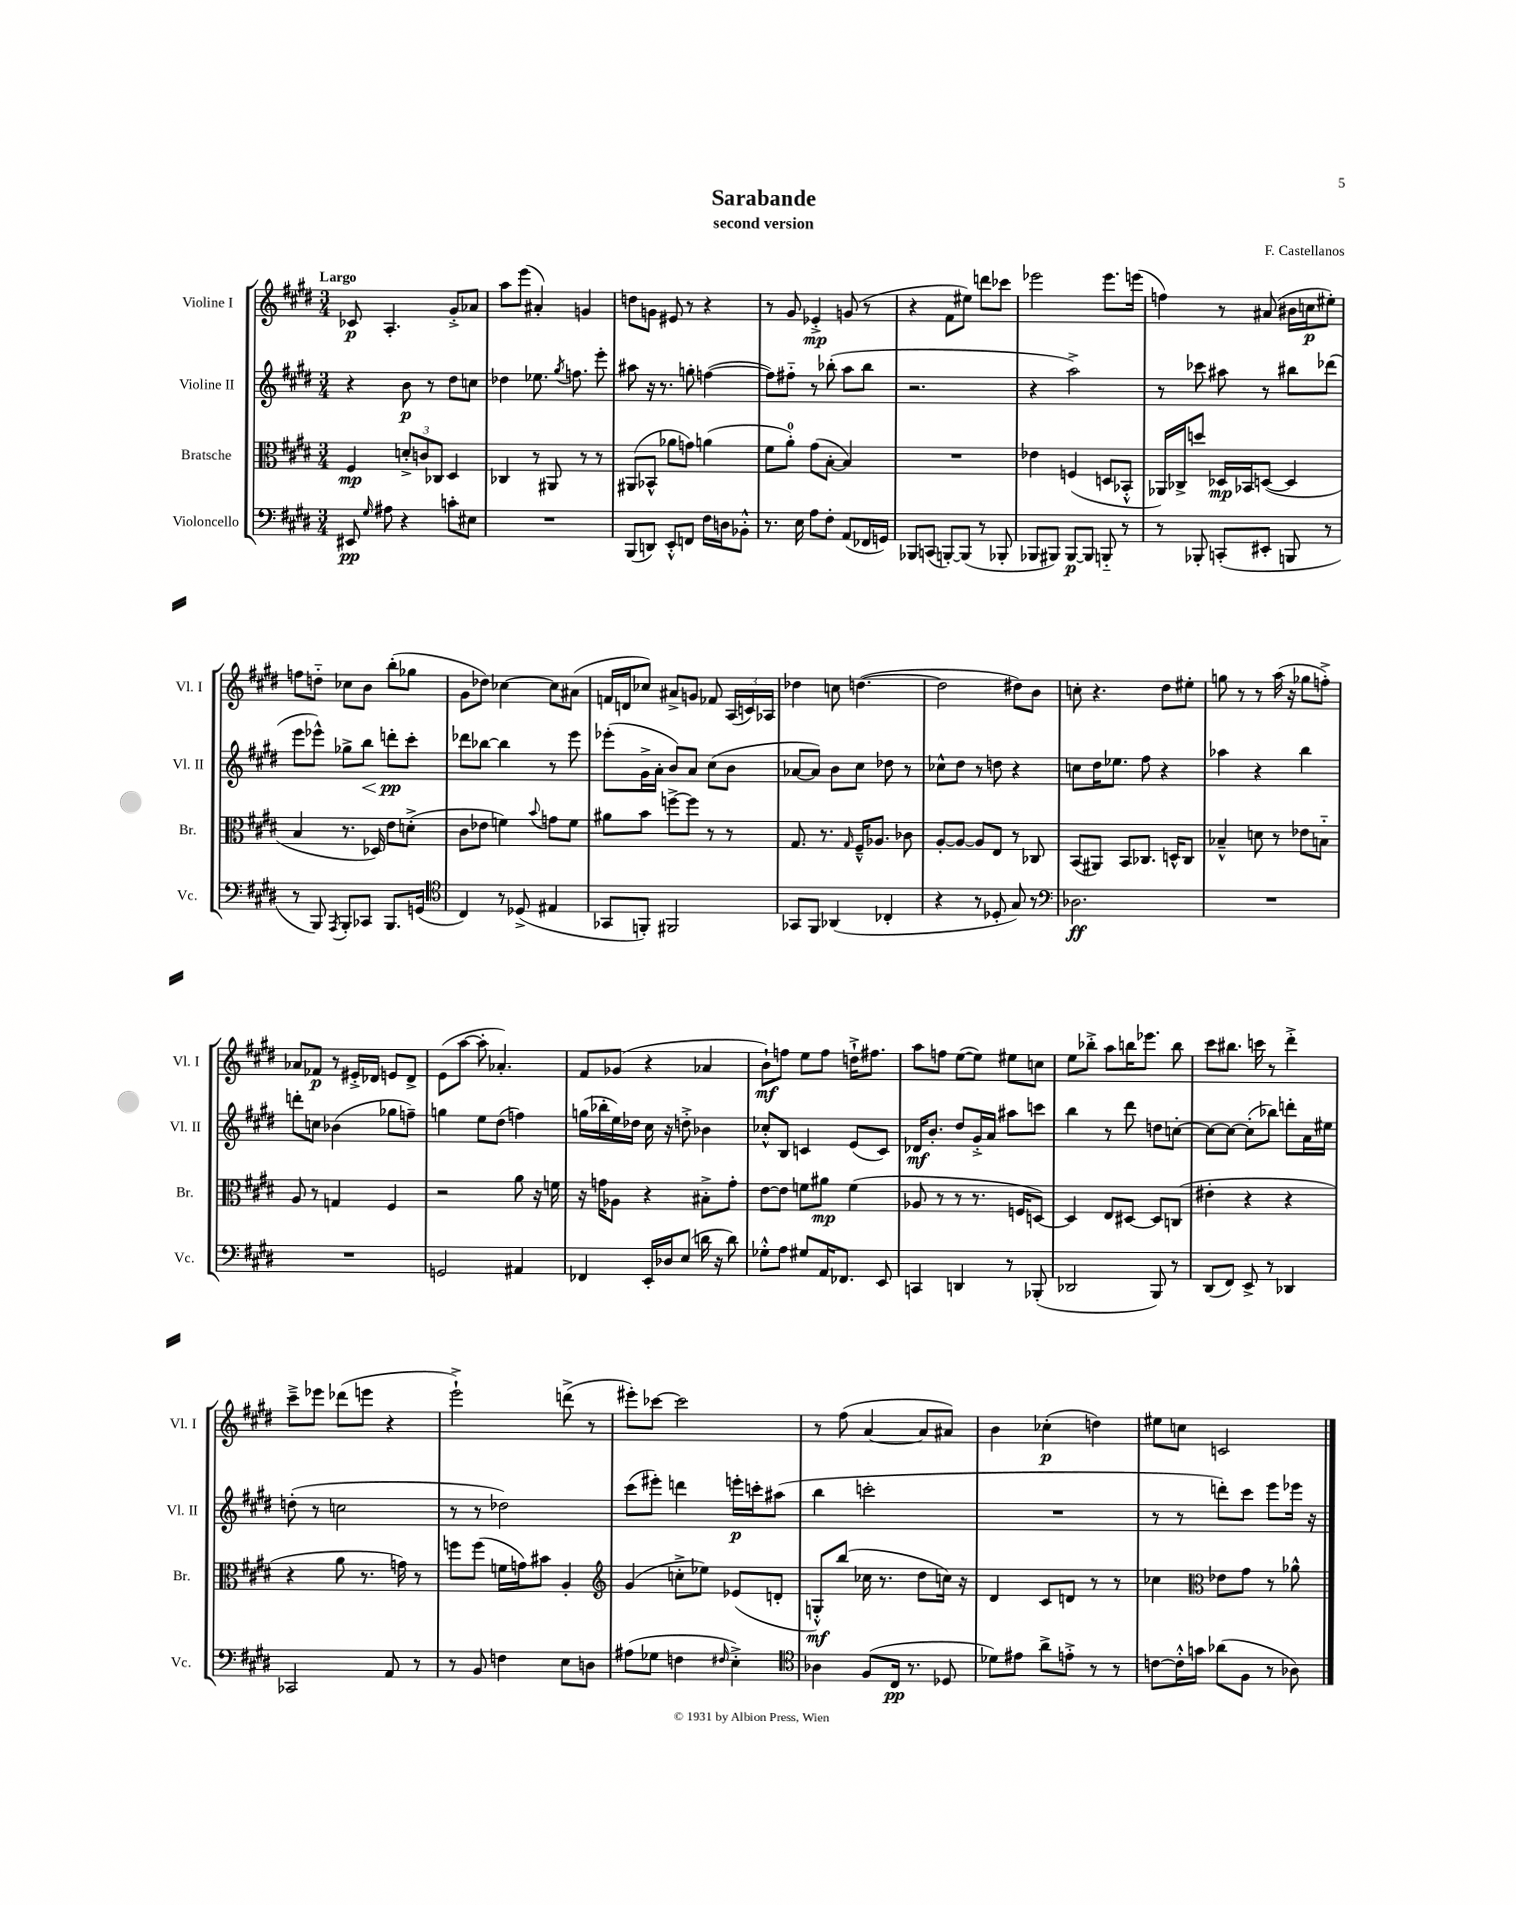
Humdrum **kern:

**kern	**dynam	**kern	**dynam	**kern	**dynam	**kern	**dynam
*part4	*part4	*part3	*part3	*part2	*part2	*part1	*part1
*staff4	*staff4	*staff3	*staff3	*staff2	*staff2	*staff1	*staff1
*I"Violoncello	*	*I"Bratsche	*	*I"Violine II	*	*I"Violine I	*
*I'Vc.	*	*I'Br.	*	*I'Vl. II	*	*I'Vl. I	*
*clefF4	*	*clefC3	*	*clefG2	*	*clefG2	*
*k[f#c#g#d#]	*	*k[f#c#g#d#]	*	*k[f#c#g#d#]	*	*k[f#c#g#d#]	*
*M3/4	*	*M3/4	*	*M3/4	*	*M3/4	*
=1	=1	=1	=1	=1	=1	=1	=1
!	!	!	!	!	!	!LO:TX:a:B:t=Largo	!
8EE#X/	pp	4F#/	mp	4r	.	8c-X/	p
16qqG#/	.	.	.	.	.	.	.
8A#X\	.	.	.	.	.	4.A'/	.
4r	.	12dn'^/L	.	8b\	p	.	.
.	.	12cn/	.	.	.	.	.
.	.	.	.	8r	.	.	.
.	.	12C-X/J	.	.	.	.	.
8cn'\L	.	4D#/	.	8dd#\L	.	8g#'^/L	.
8E#X\J	.	.	.	8ccn\J	.	8a-X/J	.
=2	=2	=2	=2	=2	=2	=2	=2
2.r	.	4C-X/	.	4dd-X\	.	8aa\L	.
.	.	.	.	.	.	(8eee\J	.
.	.	8r	.	8.ee-X\	.	4a#X'/)	.
.	.	8AA#X/	.	.	.	.	.
.	.	.	.	8qgg#/	.	.	.
.	.	.	.	8.ffn\	.	.	.
.	.	8r	.	.	.	4gn/	.
.	.	8r	.	8eee'\	.	.	.
=3	=3	=3	=3	=3	=3	=3	=3
(8BBB/L	.	(8AA#X/L	.	8aa#X\	.	8ddn\L	.
8DDn/J)	.	8BB-X^^/J	.	16r	.	8gn\J	.
.	.	.	.	8.r	.	.	.
8EE'^^/L	.	8a-X\L	.	.	.	8e#X/	.
8FFn/J	.	8gn\J)	.	8ggn'\	.	8r	.
16F#\LL	.	(4an\	.	([4ffn\	.	4r	.
16Dn\J	.	.	.	.	.	.	.
8BB-X'^^\J	.	.	.	.	.	.	.
=4	=4	=4	=4	=4	=4	=4	=4
8.r	.	8f#\L	.	8ff\L])	.	8r	.
.	.	8a'\J)	.	8ff#X\J	.	8g#/	.
16E\	.	.	.	.	.	.	.
8A\L	.	(8g#\L	.	8r	.	4e-X'^/	mp
8F#'\J	.	[8B'\J	.	(8bb-X'\	.	.	.
(8AA/L	.	4B/])	.	8aa\L	.	(8gn/	.
16FF-X/L	.	.	.	8bb-\J	.	8r	.
16GGn/JJ)	.	.	.	.	.	.	.
=5	=5	=5	=5	=5	=5	=5	=5
8BBB-X/L	.	2.r	.	2.r	.	4r	.
(8CCn/J	.	.	.	.	.	.	.
[8BBBn'/L)	.	.	.	.	.	8f#\L	.
(8BBB/J]	.	.	.	.	.	8ee#X\J)	.
8r	.	.	.	.	.	8dddn\L	.
8BBB-X'/	.	.	.	.	.	8ccc-X\J	.
=6	=6	=6	=6	=6	=6	=6	=6
8BBB-X/L	.	4e-X\	.	4r	.	2eee-X\	.
8BBB#X/J)	.	.	.	.	.	.	.
[8BBB#/L	p	(4Fn/	.	2aa^\)	.	.	.
8BBB#/J]	.	.	.	.	.	.	.
8BBBn/	.	8Dn/L	.	.	.	8.eee-\L	.
8r	.	8BB-X'^^/J	.	.	.	.	.
.	.	.	.	.	.	(16eeen\Jk	.
=7	=7	=7	=7	=7	=7	=7	=7
8r	.	16AA-X/LL)	.	8r	.	4ffn\)	.
.	.	16C-X^/J	.	.	.	.	.
8BBB-X'/	.	8ddn/J	.	8ccc-X\	.	.	.
(8CCn'/L	.	16D-X/LL	mp	8aa#X\	.	8r	.
.	.	16BB-X/J	.	.	.	.	.
8EE#X'/J	.	([8Dn/J	.	8r	.	(8a#X/	.
8BBBn/	.	4D/]	.	8bb#X\L	.	16b#X\LL	.
.	.	.	.	.	.	16ccn\J	p
8r	.	.	.	(8ddd-X\J	.	8ee#X'\J)	.
!!LO:LB:g=z
=8	=8	=8	=8	=8	=8	=8	=8
8r	.	4B/	.	8eee\L	.	8ffn\L	.
8BBB/)	.	.	.	8eee-X^^\J)	.	8ddn\J	.
8qAAA/	.	.	.	.	.	.	.
8BBB'/L	.	8.r	.	8gg-X^\L	.	8cc-X\L	.
!	!	!	!	!	!LO:HP:b	!	!
8CC-X/J	.	.	.	8bb\J	<	8b\J	.
.	.	16D-X/)	.	.	.	.	.
8.BBB/L	.	8e\L	.	8dddn'\L	pp	(8bb'\L	.
.	.	(8dn'^\J	.	8ccc#'\J	[	8gg-X\J	.
(16GGn/Jk	.	.	.	.	.	.	.
=9	=9	=9	=9	=9	=9	=9	=9
*clefC4	*	*	*	*	*	*	*
4C#/)	.	8c#\L	.	8ddd-X\L	.	8g#\L	.
.	.	8e-X\J	.	[8bb-X\J	.	8dd-X\J)	.
8r	.	4fn\)	.	4bb-\]	.	[4cc-X\	.
(8D-X^/	.	.	.	.	.	.	.
.	.	8qqb/	.	.	.	.	.
4E#X/	.	8gn\L	.	8r	.	8cc-\L]	.
.	.	8f\J	.	8eee\	.	(8a#X\J	.
=10	=10	=10	=10	=10	=10	=10	=10
8GG-X/L	.	8a#X\L	.	(8eee-X'\L	.	16fn/LL	.
.	.	.	.	.	.	16dn/J	.
8FFn'/J)	.	8b\J	.	16g#^\L	.	8cc-X/J)	.
.	.	.	.	16a'\JJ	.	.	.
2FF#X/	.	[8ffn^\L	.	8b/L)	.	8a#X^/L	.
.	.	8ff\J]	.	8a/J	.	8gn/J	.
.	.	8r	.	(8cc#\L	.	8f-X/	.
.	.	8r	.	8b\J	.	(24A/LL	.
.	.	.	.	.	.	24cn/)	.
.	.	.	.	.	.	24A-X/JJ	.
=11	=11	=11	=11	=11	=11	=11	=11
8GG-X/L	.	8.G#/	.	[8a-X/L	.	4dd-X\	.
8FF#/J	.	.	.	8a-/J])	.	.	.
.	.	8.r	.	.	.	.	.
(4AA-X/	.	.	.	8b\L	.	8ccn\	.
.	.	16qqG#/	.	.	.	.	.
.	.	16F#~^^/KL	.	8cc#\J	.	([4.ddn\	.
.	.	8.A-X/J	.	.	.	.	.
4C-X'/	.	.	.	8dd-X\	.	.	.
.	.	8c-X\	.	8r	.	.	.
=12	=12	=12	=12	=12	=12	=12	=12
4r	.	[8A'/L	.	8cc-X^^\L	.	2dd\]	.
.	.	8A/J_	.	8dd#\J	.	.	.
8r	.	8A/L]	.	8r	.	.	.
8D-X'/	.	8E/J	.	8ddn\	.	.	.
8G#/)	.	8r	.	4r	.	8dd#X\L)	.
8r	.	8C-X/	.	.	.	8b\J	.
=13	=13	=13	=13	=13	=13	=13	=13
*clefF4	*	*	*	*	*	*	*
2.D-X\	ff	(8BB/L	.	8ccn\L	.	8ccn'\	.
.	.	8AA#X/J)	.	16dd#\K	.	4.r	.
.	.	.	.	8.ee-X\J	.	.	.
.	.	8BB/L	.	.	.	.	.
.	.	8.C-X/J	.	8ff#\	.	.	.
.	.	.	.	4r	.	8dd#\L	.
.	.	16Dn^^/KL	.	.	.	.	.
.	.	8C-/J	.	.	.	8ee#X'\J	.
=14	=14	=14	=14	=14	=14	=14	=14
2.r	.	4B-X~^^/	.	4aa-X\	.	8ggn\	.
.	.	.	.	.	.	8r	.
.	.	8dn\	.	4r	.	8r	.
.	.	8r	.	.	.	(16aa\	.
.	.	.	.	.	.	16r	.
.	.	8e-X\L	.	4bb\	.	8gg-X\L	.
.	.	8Bn\J	.	.	.	8ffn'^\J)	.
!!LO:LB:g=z
=15	=15	=15	=15	=15	=15	=15	=15
2.r	.	8A/	.	8dddn'\L	.	8a-X/L	.
.	.	8r	.	8ccn\J	.	8f-X/J	p
.	.	4Gn/	.	(4b-X\	.	8r	.
.	.	.	.	.	.	16e#X'^/LL	.
.	.	.	.	.	.	16d-X/JJ	.
.	.	4F#/	.	8gg-X\L	.	8en/L	.
.	.	.	.	8ffn~\J)	.	8d-^/J	.
=16	=16	=16	=16	=16	=16	=16	=16
2GGn/	.	2r	.	4ggn\	.	(8e\L	.
.	.	.	.	.	.	[8aa\J	.
.	.	.	.	8ee\L	.	8aa'\]	.
.	.	.	.	(8dd#\J	.	4.a-X'/)	.
4AA#X/	.	8a\	.	4ffn\)	.	.	.
.	.	16r	.	.	.	.	.
.	.	16fn\	.	.	.	.	.
=17	=17	=17	=17	=17	=17	=17	=17
4FF-X/	.	16r	.	(16ggn\LL	.	8f#/L	.
.	.	16gn\KL	.	16bb-X'\	.	.	.
.	.	8A-X\J	.	16ee\)	.	(8g-X/J	.
.	.	.	.	16dd-X\JJ	.	.	.
16EE'/LL	.	4r	.	16cc#\	.	4r	.
16D-X/J	.	.	.	16r	.	.	.
(8E/J	.	.	.	8ddn'^\	.	.	.
16dn\	.	8B#X'^\L	.	4b-X\	.	4a-X/	.
16r	.	.	.	.	.	.	.
8d\)	.	8g'\J	.	.	.	.	.
=18	=18	=18	=18	=18	=18	=18	=18
8G-X'^^\L	.	[8e\L	.	8cc-X'^^/L	.	8b`\L)	mf
8A\J	.	8e\J]	.	8B/J	.	8ffn\J	.
8G#X/L	.	8fn\L	.	4cn/	.	8ee\L	.
16AA/K	.	8a#X\J	mp	.	.	8ff\J	.
8.FF-X/J	.	.	.	.	.	.	.
.	.	(4f\	.	(8e/L	.	16ddn`^\KL	.
.	.	.	.	.	.	8.ff#X\J	.
8EE/	.	.	.	8c/J)	.	.	.
=19	=19	=19	=19	=19	=19	=19	=19
4CCn/	.	8A-X/	.	16d-X/KL	mf	8aa\L	.
.	.	.	.	8.b'/J	.	.	.
.	.	8r	.	.	.	8ffn\J	.
4DDn/	.	8r	.	8dd#/L	.	([8ee\L	.
.	.	8.r	.	16g#'^/L	.	8ee\J])	.
.	.	.	.	16a/JJ	.	.	.
8r	.	.	.	8aa#X\L	.	8ee#X\L	.
.	.	16Fn/KL	.	.	.	.	.
(8BBB-X'/	.	[8Dn/J)	.	8cccn\J	.	8ccn\J	.
=20	=20	=20	=20	=20	=20	=20	=20
2DD-X/	.	4D/]	.	4bb\	.	8ee\L	.
.	.	.	.	.	.	8bb-X'^\J	.
.	.	8E/L	.	8r	.	8aa\L	.
.	.	[8D#X/J	.	8ddd#\	.	16bbn\K	.
.	.	.	.	.	.	8.eee-X\J	.
8BBB/)	.	8D#/L]	.	8ddn\L	.	.	.
8r	.	(8Cn/J	.	[8ccn'\J	.	8bb\	.
=21	=21	=21	=21	=21	=21	=21	=21
(8DD#/L	.	4e#X'\	.	8cc\L_	.	8ccc#\L	.
8FF#/J)	.	.	.	8cc\J_	.	8.bb#X\J	.
8EE^/	.	4r	.	(8cc'\L]	.	.	.
.	.	.	.	.	.	16cccn\	.
8r	.	.	.	8bb-X\J)	.	8r	.
4DD-X/	.	4r	.	8dddn'\L	.	4ddd#'^\	.
.	.	.	.	16a\L	.	.	.
.	.	.	.	16ee#X\JJ	.	.	.
!!LO:LB:g=z
=22	=22	=22	=22	=22	=22	=22	=22
2CC-X/	.	4r	.	(8ddn'\	.	8ccc#~^\L	.
.	.	.	.	8r	.	8eee-X\J	.
.	.	8a\	.	2ccn\	.	(8ddd-X\L	.
.	.	8.r	.	.	.	8eeen\J	.
8AA/	.	.	.	.	.	4r	.
.	.	16gn\)	.	.	.	.	.
8r	.	8r	.	.	.	.	.
=23	=23	=23	=23	=23	=23	=23	=23
8r	.	8ffn\L	.	8r	.	2eee`^\)	.
8BB/	.	(8ff\J	.	8r	.	.	.
4Fn\	.	16fn\LL	.	2dd-X\)	.	.	.
.	.	16gn\J)	.	.	.	.	.
.	.	8b#X\J	.	.	.	.	.
8E\L	.	4A'/	.	.	.	(8dddn^\	.
8Dn\J	.	.	.	.	.	8r	.
=24	=24	=24	=24	=24	=24	=24	=24
*	*	*clefG2	*	*	*	*	*
(8A#X\L	.	(4g#/	.	(8ccc#\L	.	8eee#X'\L)	.
8G-X\J	.	.	.	8eee#X'\J)	.	[8ccc-X\J	.
4Fn\	.	8ccn'^\L	.	4dddn\	.	2ccc-\]	.
.	.	8ee-X\J)	.	.	.	.	.
16qqF#X/	.	.	.	.	.	.	.
4E'^\)	.	(8e-X/L	.	16eeen'\LL	p	.	.
.	.	.	.	16cccn'\J	.	.	.
.	.	8dn'/J	.	(8aa#X\J	.	.	.
=25	=25	=25	=25	=25	=25	=25	=25
*clefC4	*	*	*	*	*	*	*
4A-X\	.	8Gn'^^/L)	mf	4bb\	.	8r	.
.	.	(8bb/J	.	.	.	(8ff#\	.
(8F#/L	.	16cc-X\	.	2cccn'\	.	[4a/	.
.	.	8.r	.	.	.	.	.
16C#/Jk	pp	.	.	.	.	.	.
8.r	.	.	.	.	.	.	.
.	.	8dd#\L	.	.	.	8a/L]	.
8D-X/	.	16ccn\Jk)	.	.	.	8a#X/J)	.
.	.	16r	.	.	.	.	.
=26	=26	=26	=26	=26	=26	=26	=26
8d-X\L)	.	4d#/	.	2.r	.	4b\	.
8e#X\J	.	.	.	.	.	.	.
8a^\L	.	8c#/L	.	.	.	(4cc-X'\	p
8en'^\J	.	8dn/J	.	.	.	.	.
8r	.	8r	.	.	.	4ddn\)	.
8r	.	8r	.	.	.	.	.
=27	=27	=27	=27	=27	=27	=27	=27
[8cn\L	.	4cc-X\	.	8r	.	8ee#X\L	.
16c'^^\L]	.	.	.	8r	.	8ccn\J	.
16gn\JJ	.	.	.	.	.	.	.
*	*	*clefC3	*	*	*	*	*
(8a-X\L	.	8e-X\L	.	8dddn'\L)	.	2cn/	.
8F#\J	.	8g#\J	.	8ccc#\J	.	.	.
8r	.	8r	.	8eee\L	.	.	.
8A-X\)	.	8a-X^^\	.	16eee-X\Jk	.	.	.
.	.	.	.	16r	.	.	.
==	==	==	==	==	==	==	==
*-	*-	*-	*-	*-	*-	*-	*-
